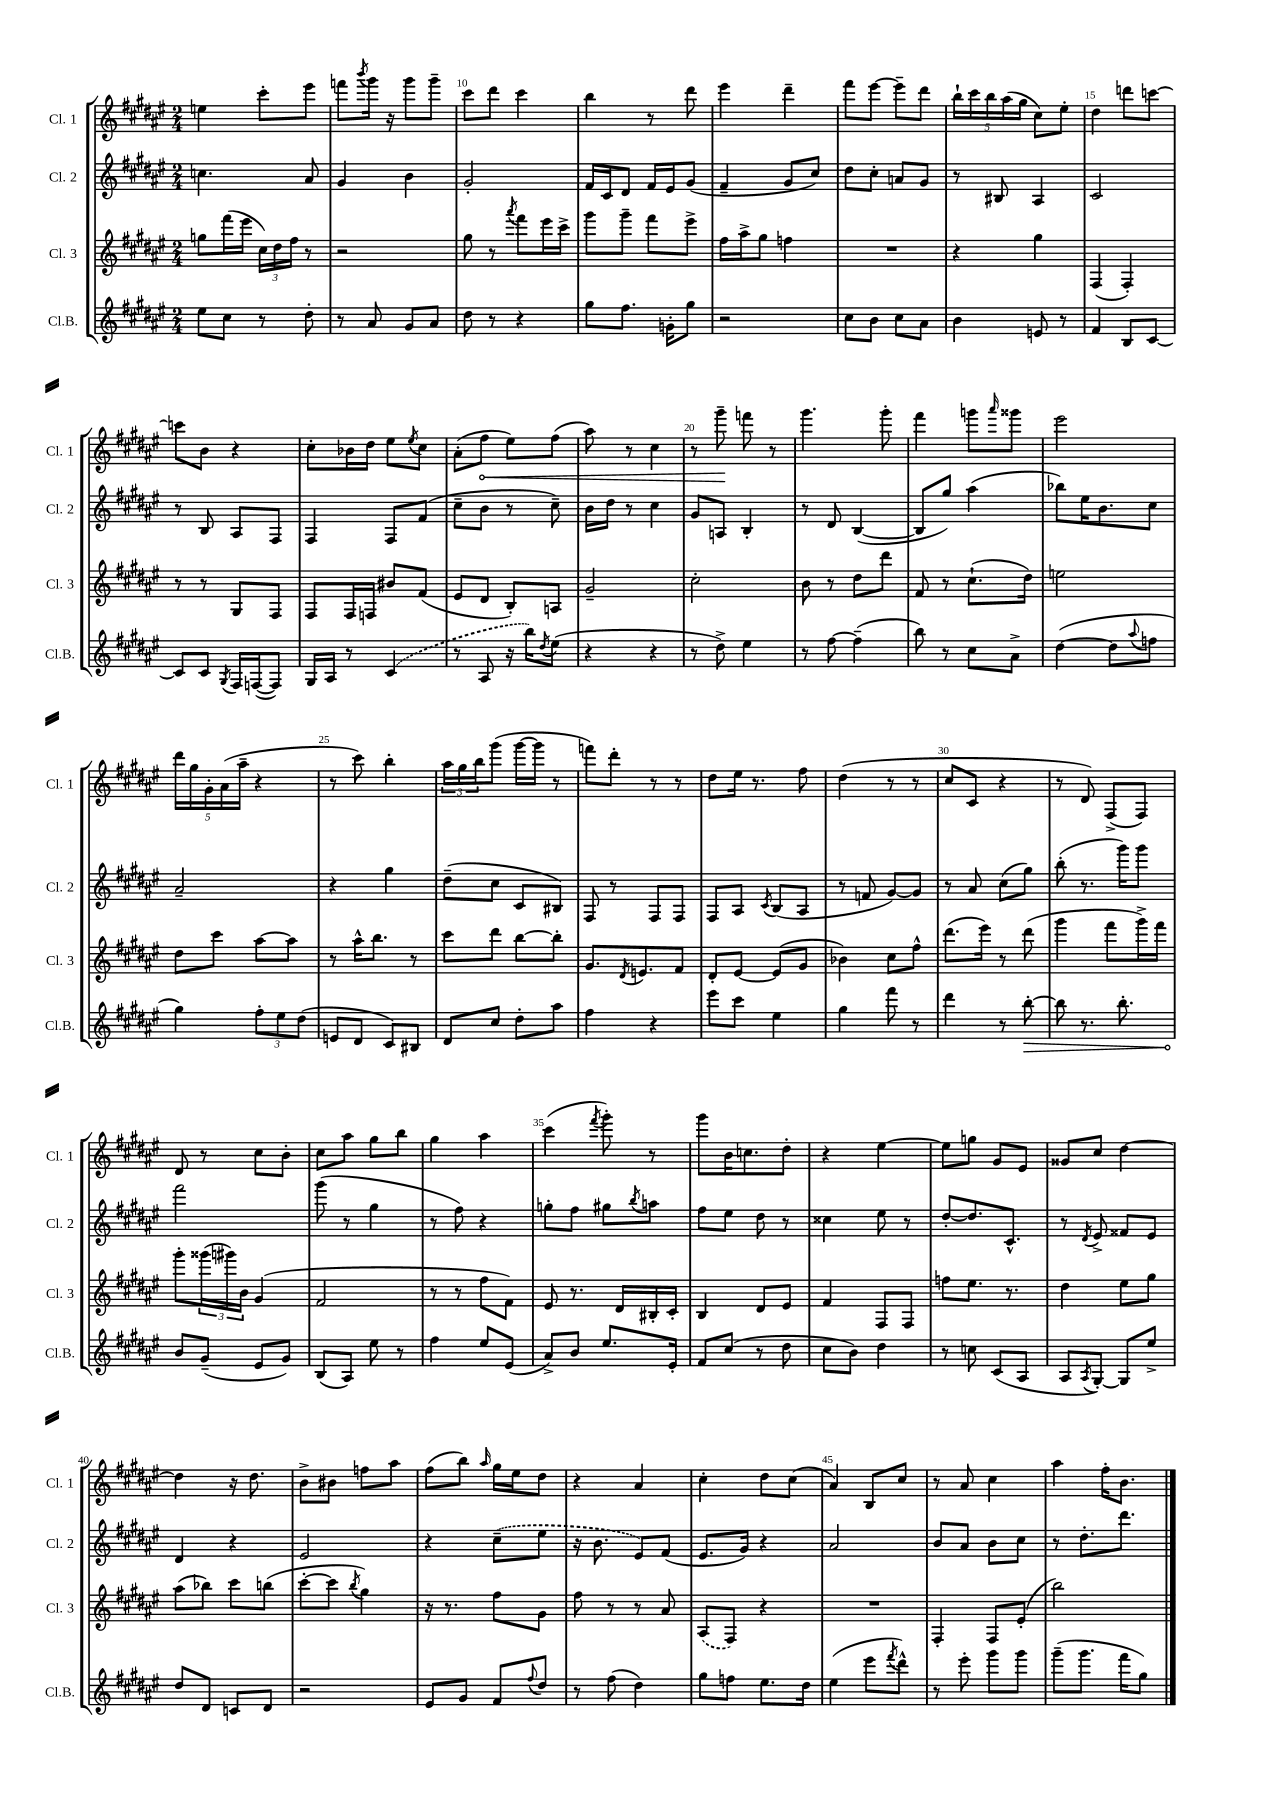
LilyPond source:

<<
\new StaffGroup <<
\new Staff = "s0" \with { instrumentName = "Cl. 1" shortInstrumentName = "Cl. 1" } {
    \clef treble \key fis \major \numericTimeSignature \time 2/4
    e''4 cis'''8-. eis'''8 |
    f'''8 \acciaccatura { b'''8 } gis'''16 r16 gis'''8 gis'''8-- |
    cis'''8 dis'''8 cis'''4 |
    b''4 r8 dis'''8 |
    eis'''4 dis'''4-- |
    fis'''8 eis'''8~ eis'''8-- dis'''8 |
    \tuplet 5/4 { b''16-! cis'''16 b''16 ais''16( gis''16 } cis''8) eis''8-. |
    dis''4 d'''8 c'''8~ |
    c'''8 b'8 r4 |
    cis''8-. bes'16 dis''16 eis''8 \acciaccatura { eis''8 } cis''8 |
    ais'8-.( \once \override Hairpin.circled-tip = ##t fis''8\< eis''8) fis''8( |
    ais''8) r8 cis''4 |
    r8 gis'''8--\! f'''8 r8 |
    gis'''4. gis'''8-. |
    fis'''4 g'''8 \grace { ais'''16 } gisis'''8 |
    eis'''2 |
    \tuplet 5/4 { dis'''16 gis''16 gis'16-. ais'16( ais''16-- } r4 |
    r8 cis'''8) b''4-. |
    \tuplet 3/2 { ais''16 gis''16 b''16 } gis'''8( gis'''16~ gis'''16 r8 |
    f'''8) dis'''8-. r8 r8 |
    dis''8 eis''16 r8. fis''8 |
    dis''4( r8 r8 |
    cis''8 cis'8 r4 |
    r8 dis'8) fis8->( fis8) |
    dis'8 r8 cis''8 b'8-. |
    cis''8 ais''8 gis''8 b''8 |
    gis''4 ais''4 |
    cis'''4( \acciaccatura { fis'''8 } gis'''8-.) r8 |
    gis'''8 b'16 c''8. dis''8-. |
    r4 eis''4~ |
    eis''8 g''8 gis'8 eis'8 |
    gisis'8 cis''8 dis''4~ |
    dis''4 r16 dis''8. |
    b'8-> bis'8 f''8 ais''8 |
    fis''8( b''8) \grace { ais''16 } gis''16 eis''16 dis''8 |
    r4 ais'4 |
    cis''4-. dis''8 cis''8( |
    ais'4) b8 cis''8 |
    r8 ais'8 cis''4 |
    ais''4 fis''16-. b'8. \bar "|." |
}
\new Staff = "s1" \with { instrumentName = "Cl. 2" shortInstrumentName = "Cl. 2" } {
    \clef treble \key fis \major \numericTimeSignature \time 2/4
    c''4. ais'8 |
    gis'4 b'4 |
    gis'2-. |
    fis'16 cis'16 dis'8 fis'16 eis'16 gis'8( |
    fis'4-- gis'8 cis''8) |
    dis''8 cis''8-. a'8 gis'8 |
    r8 bis8 ais4 |
    cis'2 |
    r8 b8 ais8 fis8 |
    fis4 fis8 fis'8( |
    cis''8-- b'8 r8 cis''8--) |
    b'16 dis''16 r8 cis''4 |
    gis'8 a8 b4-. |
    r8 dis'8 b4~( |
    b8 gis''8) ais''4( |
    bes''8) eis''16 b'8. cis''8 |
    ais'2-- |
    r4 gis''4 |
    dis''8--( cis''8 cis'8 bis8) |
    fis8 r8 fis8 fis8 |
    fis8 ais8 \acciaccatura { cis'8 } b8( ais8 |
    r8 f'8 gis'8~) gis'8 |
    r8 ais'8 cis''8( gis''8) |
    b''8-.( r8. gis'''16) gis'''8 |
    fis'''2 |
    gis'''8( r8 gis''4 |
    r8 fis''8) r4 |
    g''8-. fis''8 gis''8 \acciaccatura { b''8 } a''8 |
    fis''8 eis''8 dis''8 r8 |
    cisis''4 eis''8 r8 |
    dis''8~-. dis''8. cis'8.-^ |
    r8 \acciaccatura { dis'8 } eis'8-> fisis'8 eis'8 |
    dis'4 r4 |
    eis'2 |
    r4 \once \slurDashed cis''8--( eis''8 |
    r16 b'8. eis'8) fis'8( |
    eis'8. gis'16) r4 |
    ais'2 |
    b'8 ais'8 b'8 cis''8 |
    r8 dis''8.-. dis'''8. \bar "|." |
}
\new Staff = "s2" \with { instrumentName = "Cl. 3" shortInstrumentName = "Cl. 3" } {
    \clef treble \key fis \major \numericTimeSignature \time 2/4
    g''8 fis'''16( eis'''16 \tuplet 3/2 { cis''16) dis''16 fis''16 } r8 |
    r2 |
    gis''8 r8 \acciaccatura { ais'''8 } fis'''8 eis'''16 cis'''16-> |
    gis'''8 gis'''8-- fis'''8 eis'''8-> |
    fis''16 ais''16-> gis''8 f''4 |
    R2 |
    r4 gis''4 |
    fis4( fis4-.) |
    r8 r8 gis8 fis8 |
    fis8 fis16 f16 bis'8 fis'8( |
    eis'8 dis'8 b8-.) a8 |
    gis'2-- |
    cis''2-. |
    b'8 r8 dis''8 dis'''8 |
    fis'8 r8 cis''8.-!( dis''16) |
    e''2 |
    dis''8 cis'''8 ais''8~ ais''8 |
    r8 ais''16-^ b''8. r8 |
    cis'''8 dis'''8 b''8~ b''8-. |
    gis'8. \acciaccatura { dis'8 } e'8. fis'8 |
    dis'8-. eis'8~ eis'8( gis'8 |
    bes'4) cis''8 fis''8-^ |
    dis'''8.( eis'''16) r8 dis'''8( |
    gis'''4 fis'''8 gis'''16->) fis'''16 |
    gis'''8-. \tuplet 3/2 { gisis'''16( gis'''16) b'16 } gis'4( |
    fis'2 |
    r8 r8 fis''8 fis'8) |
    eis'8 r8. dis'16 bis16-. cis'16-. |
    b4 dis'8 eis'8 |
    fis'4 fis8 fis8 |
    f''8 eis''8. r8. |
    dis''4 eis''8 gis''8 |
    ais''8( bes''8) cis'''8 b''8( |
    cis'''8~-. cis'''8 \acciaccatura { b''8 } gis''4) |
    r16 r8. fis''8 gis'8 |
    fis''8 r8 r8 ais'8 |
    \once \slurDashed ais8( fis8) r4 |
    R2 |
    fis4-. fis8 eis'8-.( |
    b''2) \bar "|." |
}
\new Staff = "s3" \with { instrumentName = "Cl.B." shortInstrumentName = "Cl.B." } {
    \clef treble \key fis \major \numericTimeSignature \time 2/4
    eis''8 cis''8 r8 dis''8-. |
    r8 ais'8 gis'8 ais'8 |
    dis''8 r8 r4 |
    gis''8 fis''8. g'16-. gis''8 |
    r2 |
    cis''8 b'8 cis''8 ais'8 |
    b'4 e'8 r8 |
    fis'4 b8 cis'8~ |
    cis'8 cis'8 \acciaccatura { gis8 } fis16 f16~( f8) |
    gis16 ais16 r8 \once \slurDashed cis'4( |
    r8 ais8 r16 b''16) \acciaccatura { dis''8 } eis''8( |
    r4 r4 |
    r8 dis''8->) eis''4 |
    r8 fis''8~ fis''4--( |
    b''8) r8 cis''8 ais'8-> |
    dis''4~( dis''8 \appoggiatura { ais''8 } f''8 |
    gis''4) \tuplet 3/2 { fis''8-. eis''8 dis''8( } |
    e'8 dis'8 cis'8) bis8 |
    dis'8 cis''8 dis''8-. ais''8 |
    fis''4 r4 |
    eis'''8 cis'''8 eis''4 |
    gis''4 fis'''8 r8 |
    dis'''4 r8 \once \override Hairpin.circled-tip = ##t b''8~-.\> |
    b''8 r8. b''8.-. |
    b'8\! gis'8--( eis'8 gis'8) |
    b8( ais8) eis''8 r8 |
    fis''4 eis''8 eis'8( |
    ais'8->) b'8 eis''8. eis'16-. |
    fis'8 cis''8( r8 dis''8 |
    cis''8 b'8) dis''4 |
    r8 c''8 cis'8( ais8 |
    ais8 \acciaccatura { ais8 } gis8~-.) gis8 eis''8-> |
    dis''8 dis'8 c'8 dis'8 |
    r2 |
    eis'8 gis'8 fis'8 \appoggiatura { fis''8 } dis''8 |
    r8 fis''8( dis''4) |
    gis''8 f''8 eis''8. dis''16 |
    eis''4( eis'''8 \acciaccatura { fis'''8 } dis'''8-^) |
    r8 eis'''8-. gis'''8 gis'''8 |
    gis'''8--( gis'''8. fis'''16 gis''8) \bar "|." |
}
>>
>>
\layout { \context { \Score currentBarNumber = #8 \override BarNumber.break-visibility = ##(#f #t #t) barNumberVisibility = #(every-nth-bar-number-visible 5) } }
